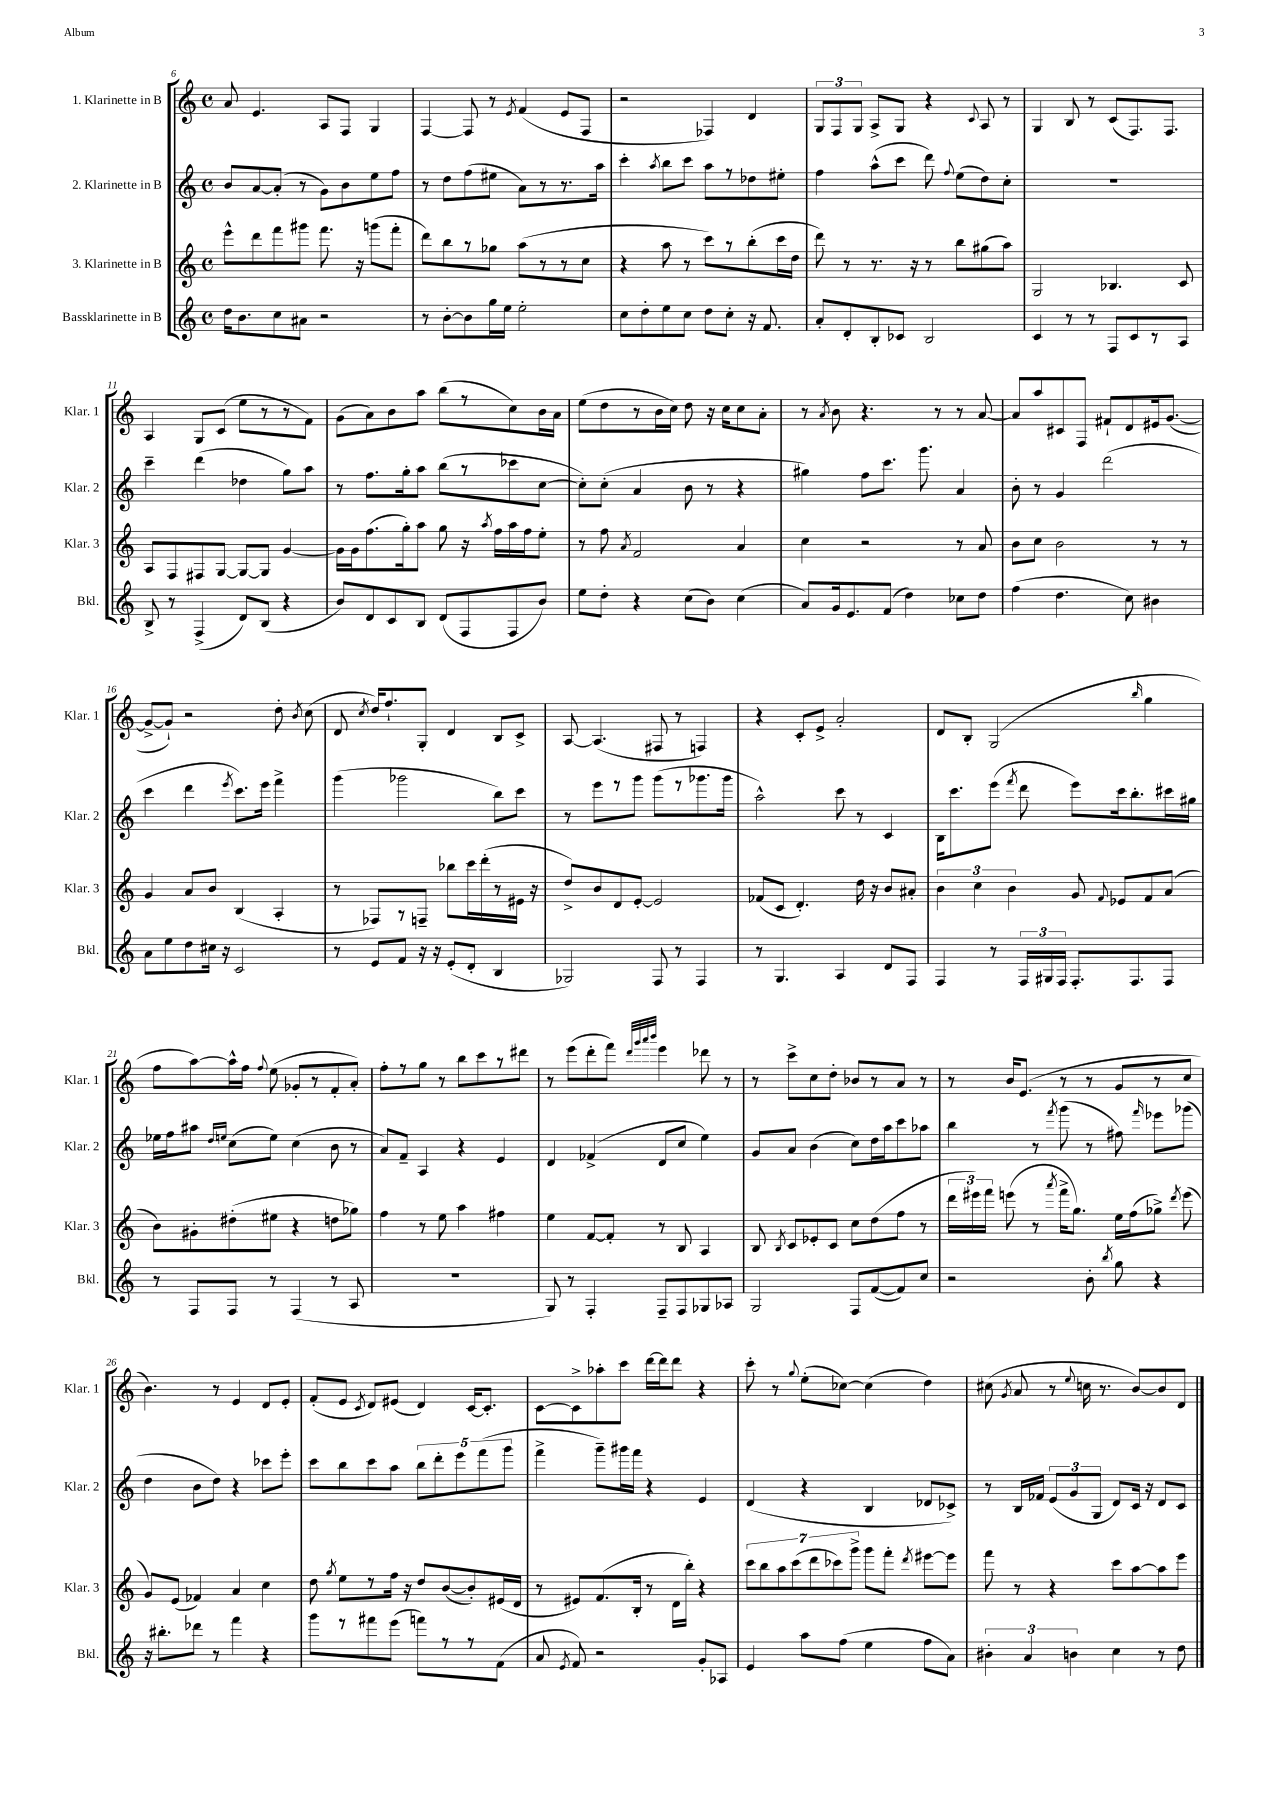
<<
\new StaffGroup <<
\new Staff = "s0" \with { instrumentName = "1. Klarinette in B" shortInstrumentName = "Klar. 1" } {
    \clef treble \key c \major \defaultTimeSignature \time 4/4
    \autoBeamOff a'8 e'4. a8[ f8] g4 |
    f4~ f8 r8 \acciaccatura { e'8 } f'4( e'8[ f8] |
    r2 fes4) d'4 |
    \tuplet 3/2 { g8[ f8 g8] } a8[-> g8] r4 \appoggiatura { c'8 } a8 r8 |
    g4 b8 r8 c'8[( f8.) f8.] |
    a4 g8[ c'8]( e''8[ r8 r8 f'8]) |
    g'8[( a'8) b'8 a''8] b''8[( r8 c''8) b'16 a'16] |
    e''8[( d''8 r8 b'16 c''16]) d''8 r16 c''16[ c''8 a'8]-. |
    r8 \acciaccatura { a'8 } b'8 r4. r8 r8 a'8~ |
    a'8[ a''8 cis'8 f8] fis'8[-! d'8 eis'16 g'8.]~( |
    g'8[~-> g'8]-!) r2 d''8-. \acciaccatura { b'8 } c''8( |
    d'8 \acciaccatura { c''8 } d''16[) f''8.-! g8]-. d'4 b8[ c'8]-> |
    a8~ a4.( fis8 r8 f4) |
    r4 c'8[-. e'8]-> a'2-. |
    d'8[ b8]-. g2( \grace { b''16 } g''4 |
    f''8[ a''8~) a''16-^ f''16] \appoggiatura { f''8 } e''8( ges'8[-. r8 f'8-. a'8]-.) |
    f''8[-. r8 g''8] r8 b''8[ c'''8 r8 dis'''8] |
    r8 e'''8[( d'''8-. f'''8]) \grace { d'''32[ g'''32 a'''32 b'''32] } e'''4 des'''8 r8 |
    r8 c'''8[-> c''8 d''8]-. bes'8[ r8 a'8] r8 |
    r8 b'16[ e'8.]( r8 r8 g'8[ r8 c''8] |
    b'4.) r8 e'4 d'8[ e'8]-. |
    f'8[-.( e'8] \acciaccatura { c'8 } d'8[) eis'8]( d'4) c'16[~ c'8.]-. |
    c'8[~ c'8-> aes''8-. c'''8] d'''16[~ d'''16 d'''8] r4 |
    c'''8-. r8 \appoggiatura { g''8 } e''8[-.( ces''8]~) ces''4( d''4) |
    cis''8( \acciaccatura { g'8 } a'8 r8 \appoggiatura { e''8 } c''16 r8. b'8[~) b'8 d'8] \bar "|." |
}
\new Staff = "s1" \with { instrumentName = "2. Klarinette in B" shortInstrumentName = "Klar. 2" } {
    \clef treble \key c \major \defaultTimeSignature \time 4/4
    \autoBeamOff b'8[ a'8~ a'8]-.( r8 g'8[) b'8 e''8 f''8] |
    r8 d''8[ f''8( eis''8] a'8[) r8 r8. a''16] |
    c'''4-. \acciaccatura { a''8 } b''8[ c'''8] a''8[ r8 des''8 eis''8]-. |
    f''4 a''8[-^( c'''8] d'''8) \appoggiatura { f''8 } e''8[( d''8) c''8]-. |
    R1 |
    c'''4-- d'''4( des''4 g''8[) a''8] |
    r8 f''8.[ g''16-. a''8] b''8[( r8 ces'''8 c''8]~ |
    c''8[-.) c''8]-.( a'4 b'8 r8 r4 |
    gis''4) f''8[ c'''8.] g'''8. a'4 |
    b'8-. r8 g'4 d'''2( |
    c'''4 d'''4 \acciaccatura { e'''8 } c'''8.[) e'''16] f'''4-> |
    g'''4( ges'''2 b''8[) c'''8] |
    r8 e'''8[ r8 g'''8] g'''8[( r8 ges'''8. ges'''16] |
    a''2-^) c'''8 r8 c'4 |
    b16[ c'''8. e'''8]( \acciaccatura { f'''8 } d'''8 e'''8[) c'''16 b''8.-. cis'''16 gis''16] |
    ees''16[ f''16 ais''8] \grace { d''16[ e''16] } c''8[( e''8]) c''4( b'8 r8 |
    a'8[) f'8]-- a4 r4 e'4 |
    d'4 fes'4->( d'8[ c''8] e''4) |
    g'8[ a'8] b'4( c''8[) d''16 a''16 c'''8 aes''8] |
    b''4 r8 \acciaccatura { f'''8 } g'''8( r8 fis''8) \grace { f'''16 } ees'''8[ ges'''8]( |
    d''4 b'8[ d''8]) r4 ces'''8[ e'''8]-. |
    c'''8[ b''8 c'''8 a''8] \tuplet 5/4 { b''8[ d'''8-. e'''8 f'''8( g'''8] } |
    f'''4-> g'''8[--) gis'''16 f'''16] r4 e'4 |
    d'4( r4 b4 des'8[ ces'8]->) |
    r8 b16[ fes'16] \tuplet 3/2 { e'8[( g'8 g8] } d'8[) c'16] r16 d'8[ c'8] \bar "|." |
}
\new Staff = "s2" \with { instrumentName = "3. Klarinette in B" shortInstrumentName = "Klar. 3" } {
    \clef treble \key c \major \defaultTimeSignature \time 4/4
    \autoBeamOff e'''8[-^ d'''8 f'''8 gis'''8] f'''8. r16 g'''8[( f'''8]-. |
    d'''8[) b''8 r8 ges''8] a''8[( r8 r8 c''8] |
    r4 a''8 r8 c'''8[) r8 b''8-.( c'''16 d''16] |
    d'''8) r8 r8. r16 r8 b''8[ gis''8( a''8]) |
    g2 bes4. c'8 |
    a8[ f8 fis8 g8]~ g8[~ g8] g'4~ |
    g'16[ g'16 f''8.( g''16-.) a''8] g''8 r16 \acciaccatura { a''8 } f''16[ a''16 f''16 e''8]-. |
    r8 f''8 \acciaccatura { a'8 } f'2 a'4 |
    c''4 r2 r8 a'8 |
    b'8[ c''8] b'2 r8 r8 |
    g'4 a'8[ b'8] b4( a4-. |
    r8 fes8[) r8 f8]-- bes''8[ c'''16 d'''16-.( r8 eis'16] r16 |
    d''8[->) b'8 d'8 e'8]~-. e'2 |
    fes'8[( c'8] d'4.-.) d''16 r16 b'8[ ais'8]-. |
    \tuplet 3/2 { b'4 c''4 b'4 } g'8 \appoggiatura { f'8 } ees'8[ f'8 a'8]( |
    b'8[) gis'8-. dis''8-.( eis''8] r4 d''8[ ges''8]) |
    f''4 r8 e''8 a''4 fis''4 |
    e''4 f'8[~ f'8]-. r8 b8 a4 |
    b8 \acciaccatura { b8 } c'8[ ees'8-. c'8] c''8[ d''8( f''8] r8 |
    \tuplet 3/2 { d'''16[ eis'''16) f'''16] } e'''8( r8 \acciaccatura { a'''8 } f'''16[-> g''8.]) e''16[ f''16( ges''8]->) \acciaccatura { d'''8 } e'''8( |
    g'8[) e'8]( fes'4) a'4 c''4 |
    d''8 \acciaccatura { g''8 } e''8[ r8 f''16] r16 d''8[ b'8~( b'8-.) eis'16( d'16] |
    r8 eis'8[) f'8.( b16]-. r8 d'16[ b''16]-.) r4 |
    \tuplet 7/4 { c'''8[ b''8 a''8 c'''8( d'''8 ces'''8) g'''8]-> } g'''8[ f'''8]-. \acciaccatura { d'''8 } eis'''8[~ eis'''8] |
    f'''8 r8 r4 c'''8[ a''8~ a''8 e'''8] \bar "|." |
}
\new Staff = "s3" \with { instrumentName = "Bassklarinette in B" shortInstrumentName = "Bkl." } {
    \clef treble \key c \major \defaultTimeSignature \time 4/4
    \autoBeamOff d''16[ b'8. c''8 ais'8] r2 |
    r8 b'8[~-. b'8 g''16 e''16] e''2-. |
    c''8[ d''8-. e''8 c''8] d''8[ c''8]-. r16 f'8. |
    a'8[-. d'8-. b8-. ces'8] b2 |
    c'4 r8 r8 f8[ c'8 r8 a8] |
    b8-> r8 f4->( d'8[) b8]( r4 |
    b'8[) d'8 c'8 b8] d'8[( f8 f8 b'8]) |
    e''8[ d''8]-. r4 c''8[( b'8]) c''4( |
    a'8[) g'16 e'8. f'8]( d''4) ces''8[ d''8] |
    f''4( d''4. c''8) bis'4 |
    a'8[ e''8 d''8 cis''16] r16 c'2 |
    r8 e'8[ f'8] r16 r16 e'8[-.( d'8]-. b4 |
    ges2) f8 r8 f4 |
    r8 g4. a4 d'8[ f8] |
    f4 r8 \tuplet 3/2 { f16[ gis16 f16] } f8.[-. f8. f8] |
    r8 f8[ f8] r8 f4( r8 a8 |
    R1 |
    g8) r8 f4-. f8[-- f8 ges8 aes8] |
    g2 f8[ f'8~( f'8) c''8] |
    r2 b'8-. \acciaccatura { b''8 } g''8 r4 |
    r16 bis''8.[-. des'''8] r8 f'''4 r4 |
    g'''8[ r8 fis'''8 e'''8]( f'''8[) r8 r8 f'8]( |
    a'8 \acciaccatura { e'8 } f'8) r2 g'8[-. aes8] |
    e'4 a''8[ f''8]( e''4 f''8[ a'8]) |
    \tuplet 3/2 { bis'4-. a'4 b'4 } c''4 r8 d''8 \bar "|." |
}
>>
>>
\layout { \context { \Score currentBarNumber = #6 } }
